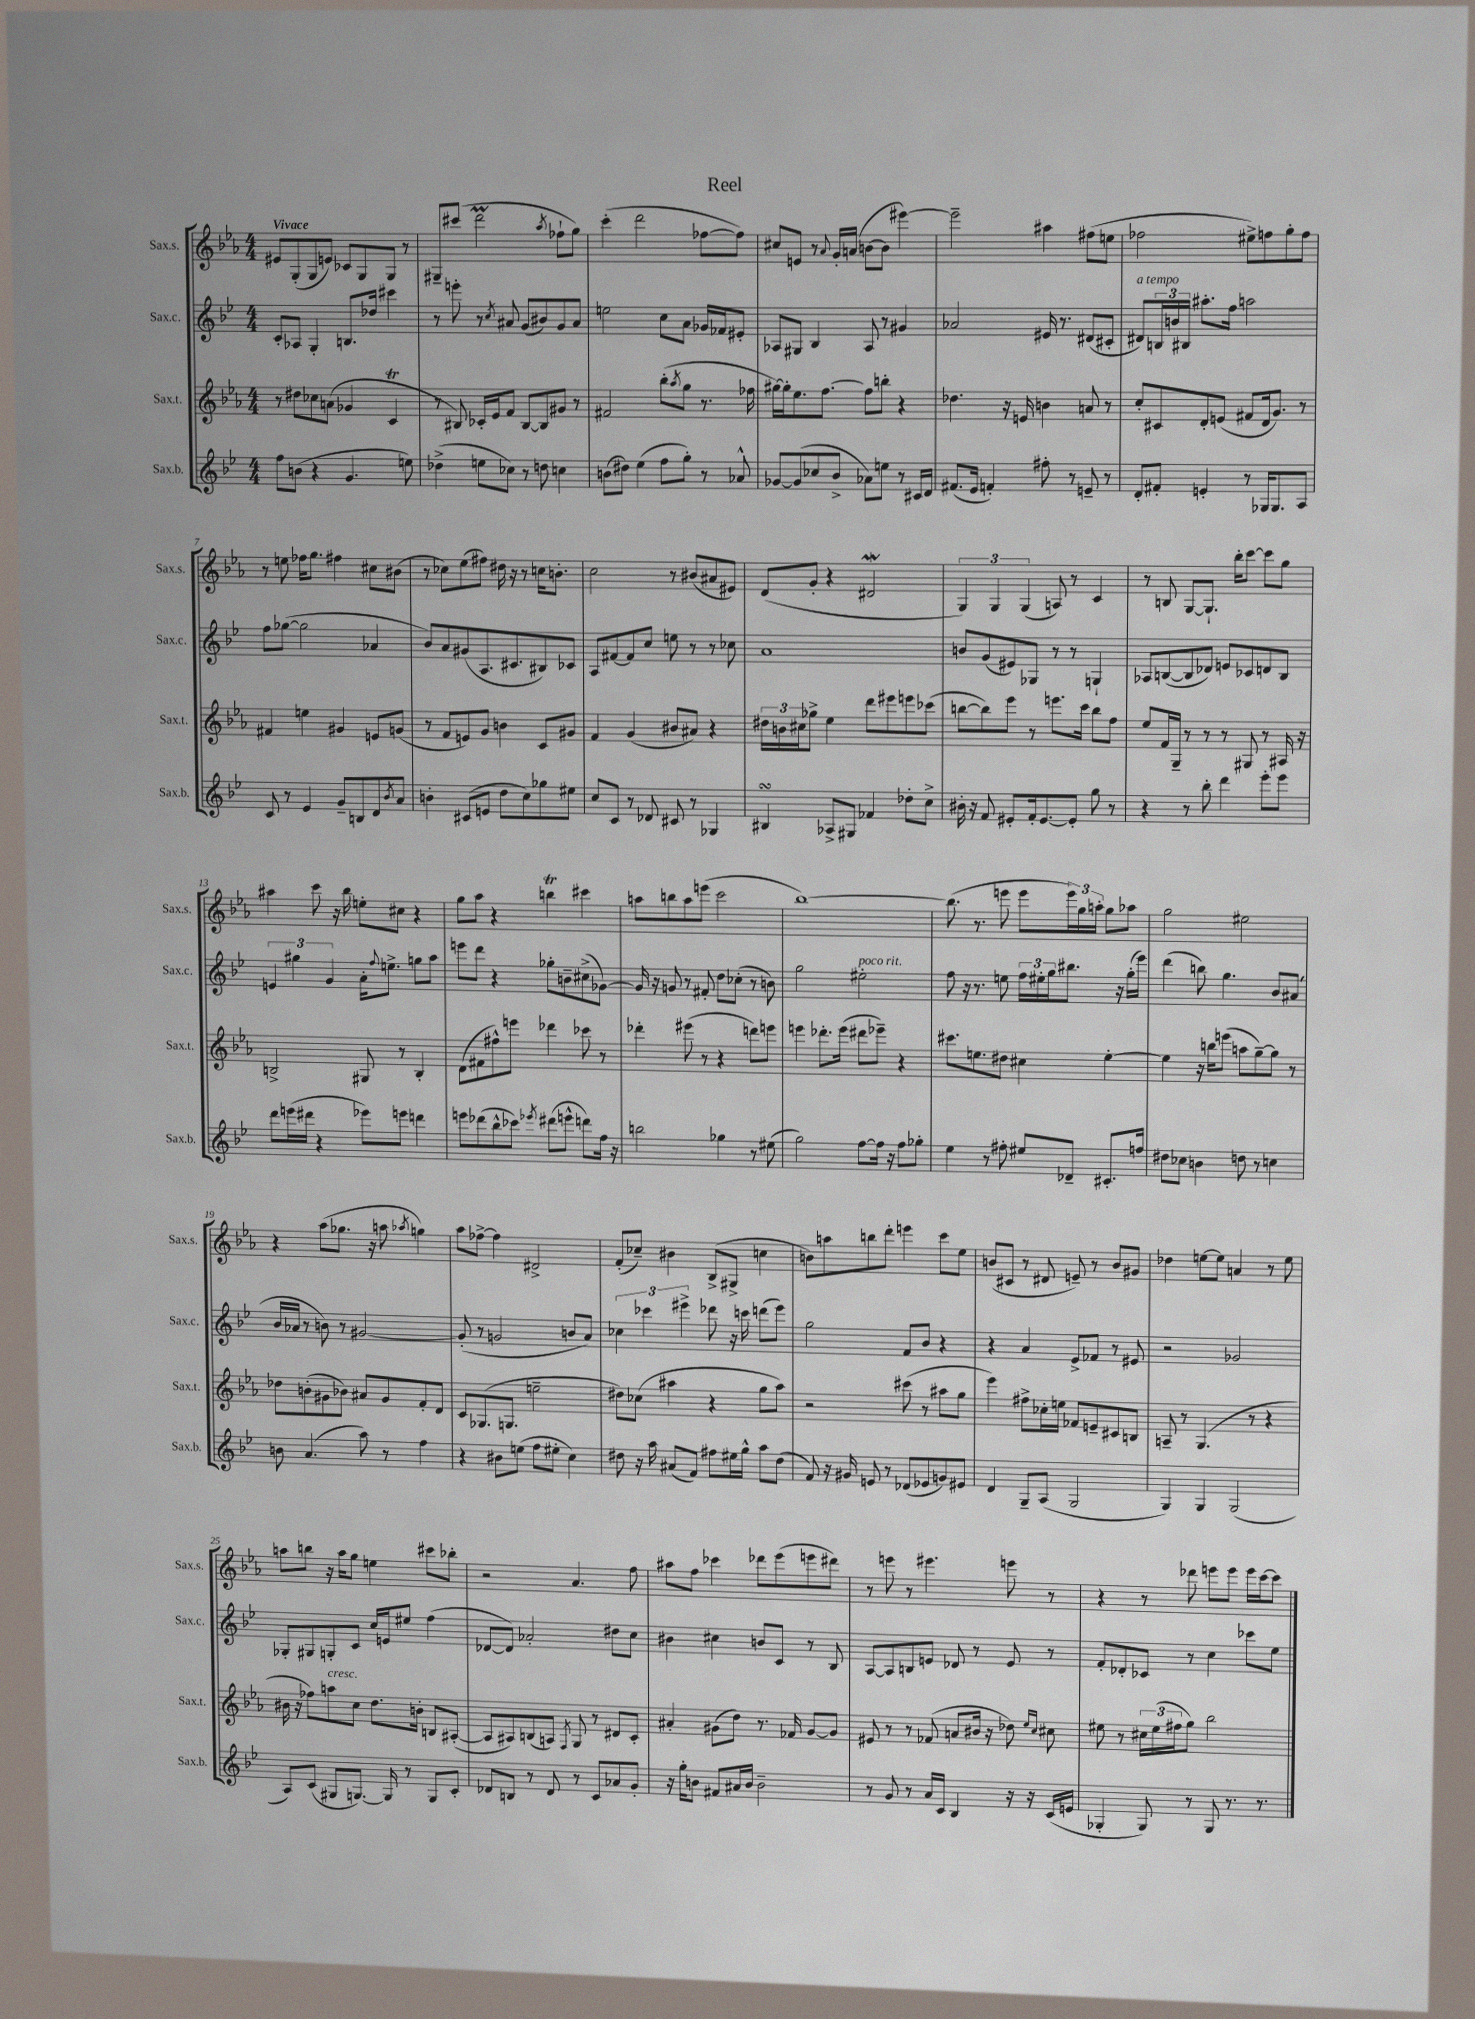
\header { title = "Reel" }
<<
\new StaffGroup <<
\new Staff = "s0" \with { instrumentName = "Sax.s." shortInstrumentName = "Sax.s." } {
    \clef treble \key ees \major \numericTimeSignature \time 4/4 \tempo "Vivace"
    eis'8 g8-.( g8 e'8) ces'8 g8 g8 r8 |
    gis8-- cis'''8( d'''2\prall \acciaccatura { aes''8 } fes''8-! g''8) |
    c'''4-.( d'''2 fes''8~ fes''8) |
    cis''8 e'8 r8 \appoggiatura { aes'8 } g'16-. a'16( b'8~ b'8 eis'''4~) |
    eis'''2-- ais''4 fis''8( e''8 |
    fes''2 eis''8->) f''8 g''8-. f''8 |
    r8 e''8 fes''16 g''8. fis''4 cis''8 bis'8( |
    r8 ces''8) ees''8( fis''8) dis''16 r16 r8 c''16 b'8.-. |
    c''2 r8 bis'8( ais'8 eis'8) |
    d'8( g'8-. r4 dis'2\mordent |
    \tuplet 3/2 { g4) g4 g4( } a8) r8 c'4 |
    r8 b8 g8~ g8.-! bes''16-. c'''8~ c'''8 g''8 |
    ais''4 c'''8 r16 bes''16 e''8-. cis''8 r4 |
    g''8 aes''8 r4 b''4\trill cis'''4 |
    a''8 b''8 a''8 e'''8( c'''2 |
    bes''1~) |
    bes''8.( r8. e'''8 e'''8 \tuplet 3/2 { e'''16) g''16 a''16-. } g''8 aes''8 |
    g''2 eis''2 |
    r4 aes''8( ges''8. r16 a''8 \acciaccatura { aes''8 } g''4) |
    aes''8 fes''8~-> fes''4 dis'2-> |
    f'8-.( ces''8--) bis'4 bes8->( gis8-> c''4 |
    b'8) a''8 b''8 d'''8-. e'''4 c'''8 ees''8 |
    b'8( cis'8 r8 dis'8 e'8--) r8 b'8 gis'8 |
    des''4 e''8~ e''8 a'4 r8 e''8 |
    a''8 b''8 r16 a''16 g''8 e''4 cis'''8 bes''8-. |
    r2 aes'4. f''8 |
    ais''8 f''8 ces'''4 des'''8 ees'''8( e'''8 dis'''8) |
    r8 e'''8 r8 eis'''4. e'''8 r8 |
    r4 r8 des'''8 e'''8 e'''8 e'''16 c'''16~ c'''8 \bar "|." |
}
\new Staff = "s1" \with { instrumentName = "Sax.c." shortInstrumentName = "Sax.c." } {
    \clef treble \key bes \major \numericTimeSignature \time 4/4
    c'8-. aes8 g4-. b8. des''16 cis'''4 |
    r8 e'''8-. r8 \acciaccatura { c''8 } ais'8 g'8( bis'8) g'8 ais'8 |
    e''2 c''8 a'8 ges'16 fes'16 eis'8-. |
    aes8 gis8 bes4 aes8 r8 gis'4 |
    aes'2 eis'16 r8. dis'8( cis'8-. |
    dis'8^\markup { \italic "a tempo" }) \tuplet 3/2 { b16 b'16 bis16 } ais''8.-. f''16 a''2 |
    f''8 ges''8~( ges''2 aes'4 |
    bes'8) a'8 gis'8( a8. cis'8. bis8) ces'8 |
    a8 fis'8~ fis'8 c''8 e''8 r8 r8 ces''8 |
    a'1 |
    b'8 g'8( eis'8) ges8 r8 r8 g4-! |
    aes8 b8~( b8 des'8) e'8 ces'8 d'8 b8 |
    \tuplet 3/2 { e'4 gis''4 g'4 } a'16-. \appoggiatura { f''8 } e''8.-> g''8 a''8 |
    e'''8 d'''8 r4 ges''8-. b'8-- cis''8->( ges'8~) |
    ges'16 r16 g'8 r8 fis'8-. d''8 ces''8-.( r8 b'8) |
    g''2 eis''2-.^\markup { \italic "poco rit." } |
    f''8 r16 r8. e''8 \tuplet 3/2 { f''16 eis''16-. g''16 } bis''8. r16 g''16-.( ees'''16) |
    d'''4( b''8) g''4. bes'8 ais'8( |
    bes'16 aes'16 r8 b'8) r8 gis'2~ |
    gis'8-.( r8 g'2 b'8 a'8) |
    \tuplet 3/2 { ces''4 ces'''4 eis'''4-> } des'''8 r16 c'''16 d'''8( eis'''8) |
    g''2 f'8 bes'8 r4 |
    r4 a'4 ees'8-> fes'8 r8 eis'8 |
    r2 ges'2 |
    ges8-. gis8 g8-. c'8 c''16 e'16 eis''8 f''4( |
    des'8~ des'8) aes'2-. dis''8 c''8 |
    bis'4 cis''4 b'8 c'8 r8 bes8 |
    a8~ a8 b8 e'8 des'8 r8 e'8 r8 |
    f'8-. des'8-. ces'8 r8 c''4 ces'''8 ees''8 \bar "|." |
}
\new Staff = "s2" \with { instrumentName = "Sax.t." shortInstrumentName = "Sax.t." } {
    \clef treble \key ees \major \numericTimeSignature \time 4/4
    r8 dis''8 ces''8 a'8( ges'4 c'4\trill |
    r8 bis8) ces'16-. ees'16 f'8 bis8~ bis8 gis'8 r8 |
    fis'2 bes''8-.( \acciaccatura { aes''8 } g''8 r8. fes''16 |
    gis''16~) gis''16-. ees''8. f''8.~ f''8 b''8-. r4 |
    des''4. r16 e'16 b'4 a'8 r8 |
    c''8-. cis'8 d'8-. e'8( fis'8 d'16 g'8.) r8 |
    fis'4 e''4 gis'4 e'8 g'8( |
    r8 f'8 e'8) g'8 b'4 c'8 gis'8 |
    f'4 g'4( bis'8 ais'8) r4 |
    \tuplet 3/2 { dis''16 b'16 cis''16 } ges''8-> ees''4 d'''8 eis'''8 e'''8 ces'''8( |
    b''8~ b''8) ees'''8 r8 e'''8. c'''16 b''8 f''8 |
    ees''8 f'16 g16-- r8 r8 r8 gis8 r8 ais16 r16 |
    b2-> gis8 r8 b4-. |
    d'8( fis'8 fis''8-^) e'''8 des'''4 ces'''8 r8 |
    des'''4-. eis'''8( r8 r4 d'''8) e'''8 |
    e'''4 des'''8.-. e'''16( dis'''8 ees'''8--) r4 |
    cis'''8. e''8. dis''8 cis''4 e''4~-. |
    e''4 r16 b''16 e'''8( a''8 g''8~--) g''8 r8 |
    des''8 b'8-.( gis'8 bes'8) ais'8 gis'8 f'8-. d'8 |
    c'8 ges8.( g8. e''2-- |
    dis''8) ces''8( ais''4 r4 g''8 ais''8) |
    r2 cis'''8( r8 ais''8 g''8 |
    ees'''4) fis''8-> ces''16-. e''16 fes'8 e'8-- cis'8 b8 |
    a8-- r8 g4.( r8 r4 |
    bis'16 r16 fes''8) a''8^\markup { \italic "cresc." } c''8 d''8. b'16-. b8 ais8~-.( |
    ais8 ais8) b8( a8) \acciaccatura { f8 } g8 r8 dis'8 c'8-. |
    ais'4-. gis'8( d''8) r8. fes'16 gis'8~ gis'8 |
    eis'8 r8 r8 fes'8( a'8 bis'16 r16 des''8) \grace { ees''16 c''16 } cis''8 |
    eis''8 r8 \tuplet 3/2 { cis''16 eis''16( fis''16 } g''8) bes''2 \bar "|." |
}
\new Staff = "s3" \with { instrumentName = "Sax.b." shortInstrumentName = "Sax.b." } {
    \clef treble \key bes \major \numericTimeSignature \time 4/4
    f''8 b'8( r4 g'4. e''8) |
    des''4->( e''8 ces''8) r8 d''8 c''4 |
    b'8( dis''8) ees''4( f''8 g''8-.) r8 aes'8-^ |
    ges'8~ ges'8( ces''8 bes'8-> aes'8) e''8 r8 cis'16 d'16 |
    fis'8.( ees'16 f'4-.) fis''8-. r8 e'8-- r8 |
    d'8-. fis'8-. e'4-. r8 ges16 ges8. a8 |
    c'8 r8 ees'4 g'8-- b8 d'8 \acciaccatura { bes'8 } a'8 |
    b'4-. cis'8( e'8 d''8 c''8) ges''8 eis''8 |
    c''8 c'8 r8 des'8 cis'8 r8 ges4 |
    bis4\turn aes8-> gis8 fes'4 des''8-. c''8-> |
    bis'16-. r16 f'8 eis'8-. f'16-. eis'8.~ eis'8-. g''8 r8 |
    r4 r8 bes''8-. d'''4 ees'''8-. ees'''8 |
    d'''8 e'''16( dis'''16 r4 ees'''8) e'''8 d'''4 |
    e'''8 des'''8( bes''8-^ ces'''8) \acciaccatura { ees'''8 } dis'''8( e'''8-^ d'''8) f''16 r16 |
    b''2 ges''4 r8 eis''8( |
    g''2) f''8~ f''16 r16 f''8 ges''8-. |
    ees''4 r8 fis''8-. eis''8 des'8-- cis'8.-. f''16 |
    dis''8 ces''8 b'4 d''8 r8 c''4 |
    b'8 a'4.( a''8) r8 f''4 |
    r4 bis'8 e''8( f''8 eis''8-. c''4) |
    dis''8 r16 a''16 ais'8( f'8) fis''8 eis''16 g''16-^ a''8 dis''8( |
    f'8) r16 gis'16 e'8 r8 des'8( ees'8 g'8) eis'8 |
    d'4 g8-- a8( g2 |
    g4) g4 g2( |
    a8) c'8( gis8 g8.~) g16 r8 g8 c'8-. |
    des'8 b8 r8 des'8 r8 c'8 aes'8 g'8-. |
    r16 g''16-. b'8 fis'8 ais'16 b'16 b'2-- |
    r8 g'8 r8 a'16 c'16 bes4 r16 r16 c'16( e'16 |
    ges4-. ges8) r8 ges8 r8. r8. \bar "|." |
}
>>
>>
